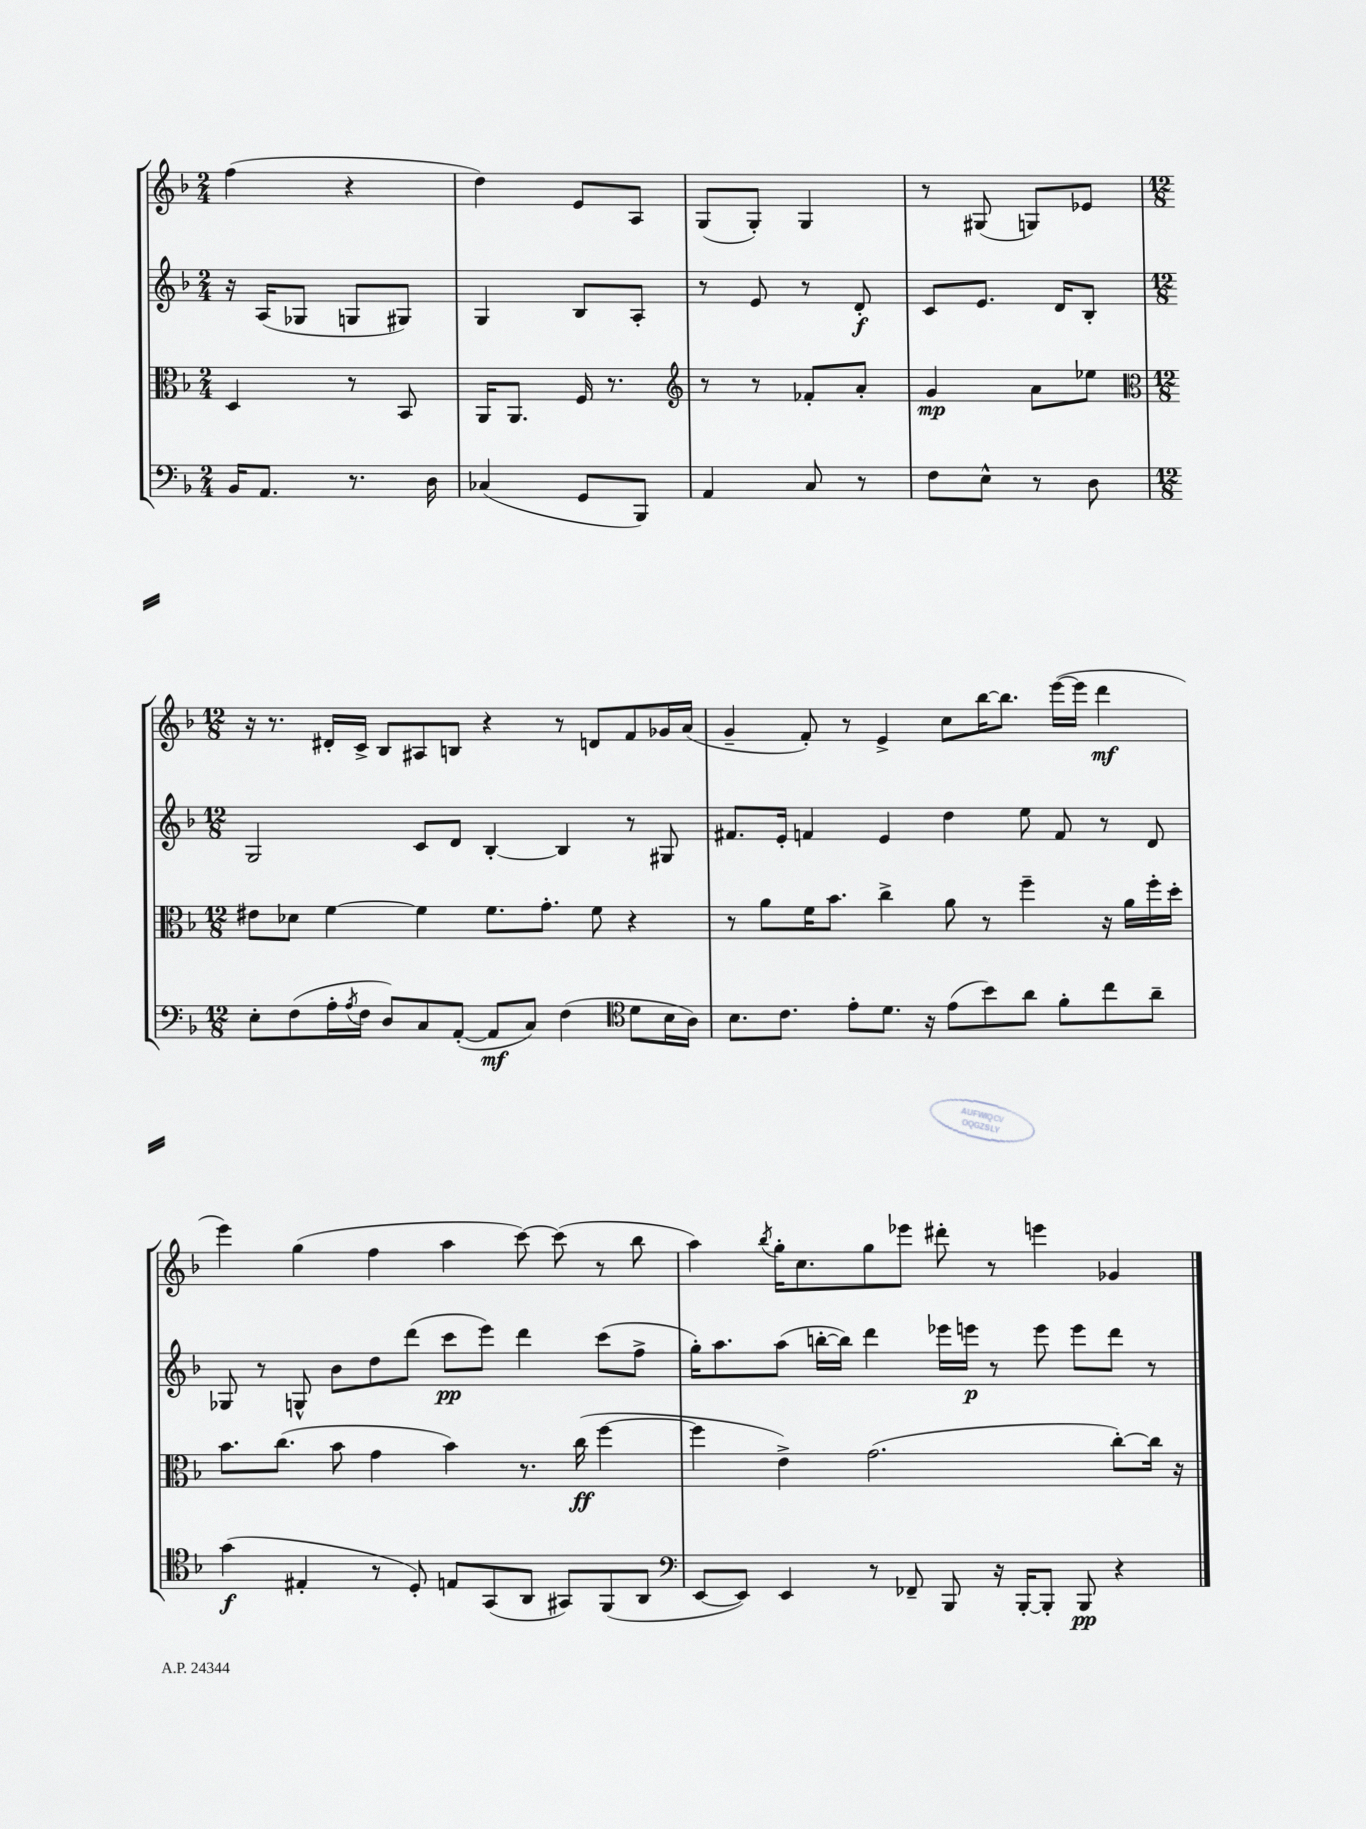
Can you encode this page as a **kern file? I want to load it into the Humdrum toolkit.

**kern	**kern	**kern	**kern
*staff4	*staff3	*staff2	*staff1
*clefF4	*clefC3	*clefG2	*clefG2
*k[b-]	*k[b-]	*k[b-]	*k[b-]
*M2/4	*M2/4	*M2/4	*M2/4
16BB-/LK	4D/	16r	(4ff\
8.AA/J	.	(16A/LK	.
.	.	8G-/J	.
8.r	8r	8G/L	4r
.	8BB-/	8G#/J)	.
16D\	.	.	.
=	=	=	=
(4C-/	16AA/LK	4G/	4dd\)
.	8.AA/J	.	.
8GG/L	16F/	8B-/L	8e/L
.	8.r	.	.
8BBB-/J)	.	8A'/J	8A/J
=	=	=	=
*	*clefG2	*	*
4AA/	8r	8r	(8G/L
.	8r	8e/	8G'/J)
8C/	8f-'/L	8r	4G/
8r	8a'/J	8d'/	.
=	=	=	=
8F\L	4g/	8c/L	8r
8E^^\J	.	8.e/J	(8G#/
8r	8a\L	.	8G/L)
.	.	16d/LK	.
8D\	8ee-\J	8B-'/J	8e-/J
=	=	=	=
*	*clefC3	*	*
*M12/8	*M12/8	*M12/8	*M12/8
8E'\L	8e#\L	2G/	16r
.	.	.	8.r
(8F\	8d-\J	.	.
16A'\L	[4f\	.	16d#'/LL
8qA/	.	.	.
16F\JJ	.	.	16c^/JJ
8D/L)	.	.	8B-/L
8C/	4f\]	8c/L	8A#/
([8AA'/J	.	8d/J	8B/J
8AA/]L	8.f\L	[4B-'/	4r
8C/J)	.	.	.
.	8.g'\J	.	.
(4F\	.	4B-/]	8r
.	8f\	.	8d/L
*clefC4	*	*	*
8d\L	4r	8r	8f/
16B-\L	.	8G#/	16g-/L
16A\JJ)	.	.	(16a/JJ
=	=	=	=
8.B-\L	8r	8.f#/L	4g~/
.	8a\L	.	.
8.c\J	.	16e'/Jk	.
.	16f\K	4f/	8f'/)
.	8.b-\J	.	.
8e'\L	.	.	8r
8.d\J	4cc^\	4e/	4e^/
16r	.	.	.
(8e\L	8a\	4dd\	8cc\L
8b-\)	8r	.	[16bb-\K
.	.	.	8.bb-\]J
8a\J	4ff~\	8ee\	.
8f'\L	.	8f/	([16eee\LL
.	.	.	16eee\]JJ
8cc\	16r	8r	4ddd\
.	16a\LL	.	.
8a~\J	16ff'\	8d/	.
.	16dd'\JJ	.	.
=	=	=	=
(4g\	8.b-\L	8G-/	4eee\)
.	.	8r	.
.	(8.cc\J	.	.
4E#'/	.	8G^^/	(4gg\
.	8b-\	8b-\L	.
8r	4g\	8dd\	4ff\
8D'/)	.	(8ddd\J	.
8E/L	4b-\)	8ccc\L	4aa\
(8GG/	.	8eee\J)	.
8AA/J	8.r	4ddd\	[8ccc\)
8GG#/L)	.	.	(8ccc\]
.	(16cc\	.	.
(8FF/	[4ff\	(8ccc\L	8r
8AA/J	.	8ff^\J	8bb-\
=	=	=	=
*clefF4	*	*	*
[8EE/L	4ff\]	16gg'\LK)	4aa\)
.	.	8.aa\	.
8EE/]J)	.	.	.
.	.	.	8qbb-/
4EE/	4e^\)	(8aa\J	16gg'\LK
.	.	.	8.cc\
.	.	[16bb'\LL	.
.	.	16bb\]JJ)	.
8r	(2.g\	4ddd\	8gg\
8FF-~/	.	.	8eee-\J
8BBB-/	.	16eee-\LL	8ddd#'\
.	.	16eee\JJ	.
16r	.	8r	8r
[16BBB-'/LK	.	.	.
8BBB-'/]J	.	8eee\	4eee\
8BBB-/	.	8eee\L	.
4r	[8cc'\L)	8ddd\J	4g-/
.	16cc\]Jk	8r	.
.	16r	.	.
==	==	==	==
*-	*-	*-	*-
